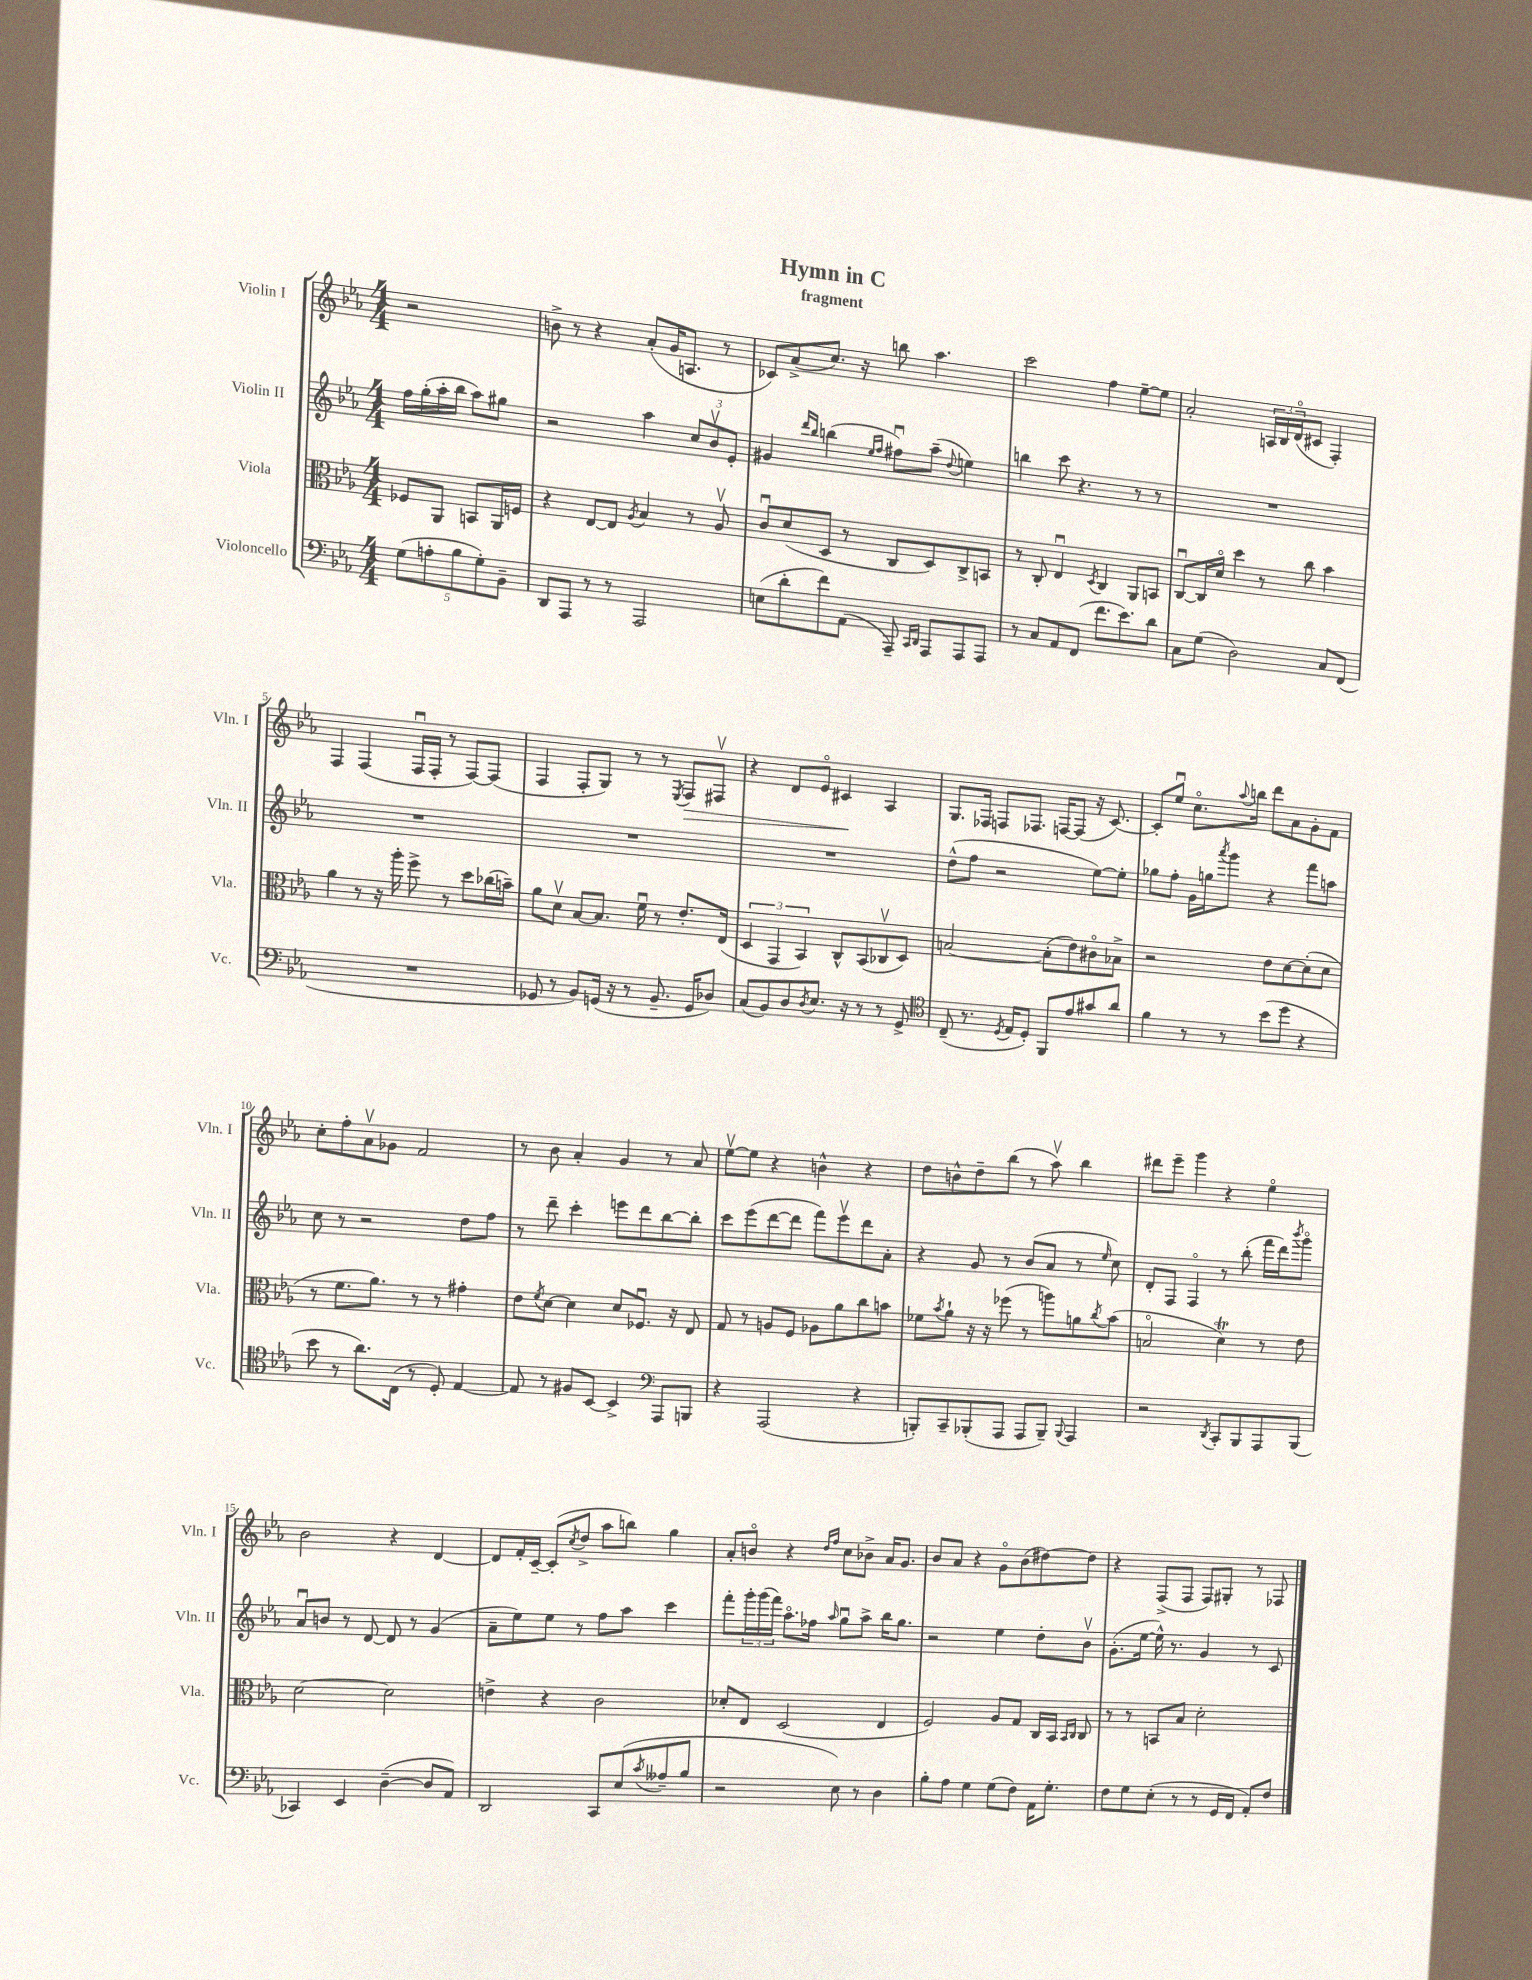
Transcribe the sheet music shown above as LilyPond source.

\header { title = "Hymn in C" subtitle = "fragment" }
<<
\new StaffGroup <<
\new Staff = "s0" \with { instrumentName = "Violin I" shortInstrumentName = "Vln. I" } {
    \clef treble \key ees \major \numericTimeSignature \time 4/4 \partial 2
    r2 |
    b'8-> r8 r4 aes'8-.( g'16 a8. r8 |
    ces'8) aes'8->( c''8.) r16 b''8 aes''4. |
    c'''2 f''4 ees''8~-- ees''8 |
    aes'2-. \tuplet 3/2 { a16 bes16 d'16\flageolet( } cis'8 f4-.) |
    f4 f4( f16\downbow f16-. r8 f8~) f8( |
    f4 f8-. g8) r8 r8 \acciaccatura { ees8 } f8\> fis8\upbow |
    r4 d'8 ees'8\flageolet cis'4\! aes4 |
    g8. fes16 f8 fes8. f16~ f8( r16 c'8.~) |
    c'8-. ees''8\downbow c''8.\flageolet \appoggiatura { aes''8 } b''16 d'''8 aes'8 g'8-. f'8 |
    c''8-. f''8-. aes'8\upbow ges'8 f'2 |
    r8 bes'8 aes'4-. g'4 r8 aes'8 |
    ees''8~\upbow ees''8 r4 b'4-^ r4 |
    d''8 b'8-^ d''8-- bes''8( r8 aes''8\upbow) bes''4 |
    dis'''8 ees'''8-- g'''4 r4 ees''4\flageolet |
    bes'2 r4 d'4~ |
    d'8 f'16-. c'16~-- c'8-.( \acciaccatura { c''8 } d''8-> aes''8 b''8) g''4 |
    aes'8-. b'8\flageolet r4 \grace { d''16 f''16 } c''8 bes'8-> aes'16 g'8. |
    bes'8 aes'8 r4 g'8\flageolet bes'8( dis''8~) dis''8 |
    r4 f8->( f8 f8) gis8-. r8 fes8 \bar "|." |
}
\new Staff = "s1" \with { instrumentName = "Violin II" shortInstrumentName = "Vln. II" } {
    \clef treble \key ees \major \numericTimeSignature \time 4/4 \partial 2
    f''16 g''16-.( aes''16-. bes''16 aes''8) gis''8 |
    r2 aes''4 \tuplet 3/2 { c''8 bes'8\upbow ees'8-. } |
    gis'4 \grace { d'''16 bes''16 } b''4( \grace { ees''16 f''16 } fis''8\downbow) aes''8--( \appoggiatura { d''8 } e''4) |
    b''4 c'''8 r4. r8 r8 |
    R1 |
    R1 |
    R1 |
    R1 |
    d''8-^( f''8 r2 ees''8~) ees''8-. |
    ges''8 f''8-. g'16 g''16 \acciaccatura { aes'''8 } g'''8 r4 f'''8 a''8 |
    c''8 r8 r2 d''8 f''8 |
    r8 d'''8-- c'''4-. e'''8 d'''8 bes''8~ bes''8-. |
    c'''8 ees'''8( d'''8~ d'''8 f'''8) ees'''8\upbow d'''8 aes'8-. |
    r4 g'8 r8 bes'8( aes'8 r8 \grace { ees''16 } c''8) |
    d'8-. f8 f4\flageolet r8 bes''8-.( f'''16 d'''16) \acciaccatura { bes'''8 } g'''8\flageolet |
    aes'8\downbow b'8 r8 d'8~ d'8 r8 g'4( |
    aes'8-- ees''8) ees''8 r8 f''8 aes''8 c'''4 |
    f'''8-. \tuplet 3/2 { g'''16-. g'''16( f'''16) } aes''8.\flageolet fes''16 \grace { aes''16 } g''8\downbow aes''8-> bes''16 g''8. |
    r2 ees''4 d''8-. bes'8\upbow |
    g'8.-.( ees''16~ ees''16-^) r8. g'4 r8 c'8 \bar "|." |
}
\new Staff = "s2" \with { instrumentName = "Viola" shortInstrumentName = "Vla." } {
    \clef alto \key ees \major \numericTimeSignature \time 4/4 \partial 2
    fes8 aes,8 b,8 aes,16 f16 |
    r4 ees8~ ees8 \acciaccatura { aes8 } bes4 r8 aes8\upbow |
    c'8\downbow d'8( d8 r8 c8 d8) c8-> b,8 |
    r8 c8-. ees4\downbow \acciaccatura { d8 } c4 aes,8 b,8 |
    c8~\downbow c16 d'16\flageolet d''4 r8 c''8 bes'4 |
    aes'4 r8 r16 aes''16-. f''8-> r8 d''8 ces''16( b'16--) |
    aes'8 d'8\upbow bes8~ bes8. f'16\downbow r8 ees'8.-. ees16( |
    \tuplet 3/2 { d4 g,4 bes,4) } c8-^ bes,8( ces8\upbow d8) |
    b2~ b8-.( ees'8) cis'8\flageolet bes8-> |
    r2 ees'8 d'8~ d'8-.( d'8 |
    r8 f'8. aes'8.) r8 r8 gis'4-. |
    ees'8 \acciaccatura { f'8 } d'8~ d'4 d'8 fes8.\downbow r16 ees8 |
    g8 r8 a8 f8 aes8 aes'8 c''8 b'8 |
    fes'8 \acciaccatura { bes'8 } aes'8-! r16 r16 fes''8( r8 a''8) a'8 \acciaccatura { c''8 } bes'8( |
    b2\flageolet d'4\trill) r8 ees'8 |
    d'2~ d'2 |
    e'4-> r4 c'2 |
    des'8-. ees8 d2( ees4 |
    f2) aes8 g8 c16 bes,16 \grace { bes,16 c16 } c8 |
    r8 r8 b,8 bes8 d'2-. \bar "|." |
}
\new Staff = "s3" \with { instrumentName = "Violoncello" shortInstrumentName = "Vc." } {
    \clef bass \key ees \major \numericTimeSignature \time 4/4 \partial 2
    \tuplet 5/4 { g8( a8-. bes8 g8-.) bes,8-- } |
    d,8 aes,,8 r8 r8 aes,,2 |
    e8( d'8-. f'8) aes,8( aes,,8--) \grace { c,16 d,16 } aes,,8 aes,,8 aes,,8 |
    r8 c8 aes,8 f,8( f'8. ees'8.) d'8 |
    c8 g8( d2) c8 f,8( |
    R1 |
    ges,8 r8 bes,8) g,16( r16 r8 bes,8.-- g,16 des8) |
    c8( bes,8) d8 \acciaccatura { d8 } ees8. r16 r8 r8 g,8-> |
    \clef tenor c8--( r8. \acciaccatura { d8 } ees16 d8-.) f,8 ees'8 gis'8 aes'8 |
    f'4 r8 r8 bes'8( d''8 r4 |
    bes'8 r8 aes'8.) c16( r8 d8-.) ees4~ |
    ees8 r8 fis8 bes,8~ bes,4-> \clef bass aes,,8 b,,8 |
    r4 aes,,2( r4 |
    b,,8-.) c,8-- bes,,8-.( aes,,8 aes,,8 bes,,8--) \appoggiatura { bes,,8 } aes,,4 |
    r2 \acciaccatura { d,8 } c,8-. bes,,8 aes,,8 bes,,8( |
    ces,4) ees,4 d4~--( d8 aes,8) |
    d,2 c,8 ees8( \acciaccatura { c'8 } aeses8-- bes8 |
    r2 ees8) r8 d4 |
    bes8-. aes8 g4 g8( f8) aes,16 g8.-. |
    f8 g8 ees8-.( r8 r8 g,16 f,16 aes,8-.) f8 \bar "|." |
}
>>
>>
